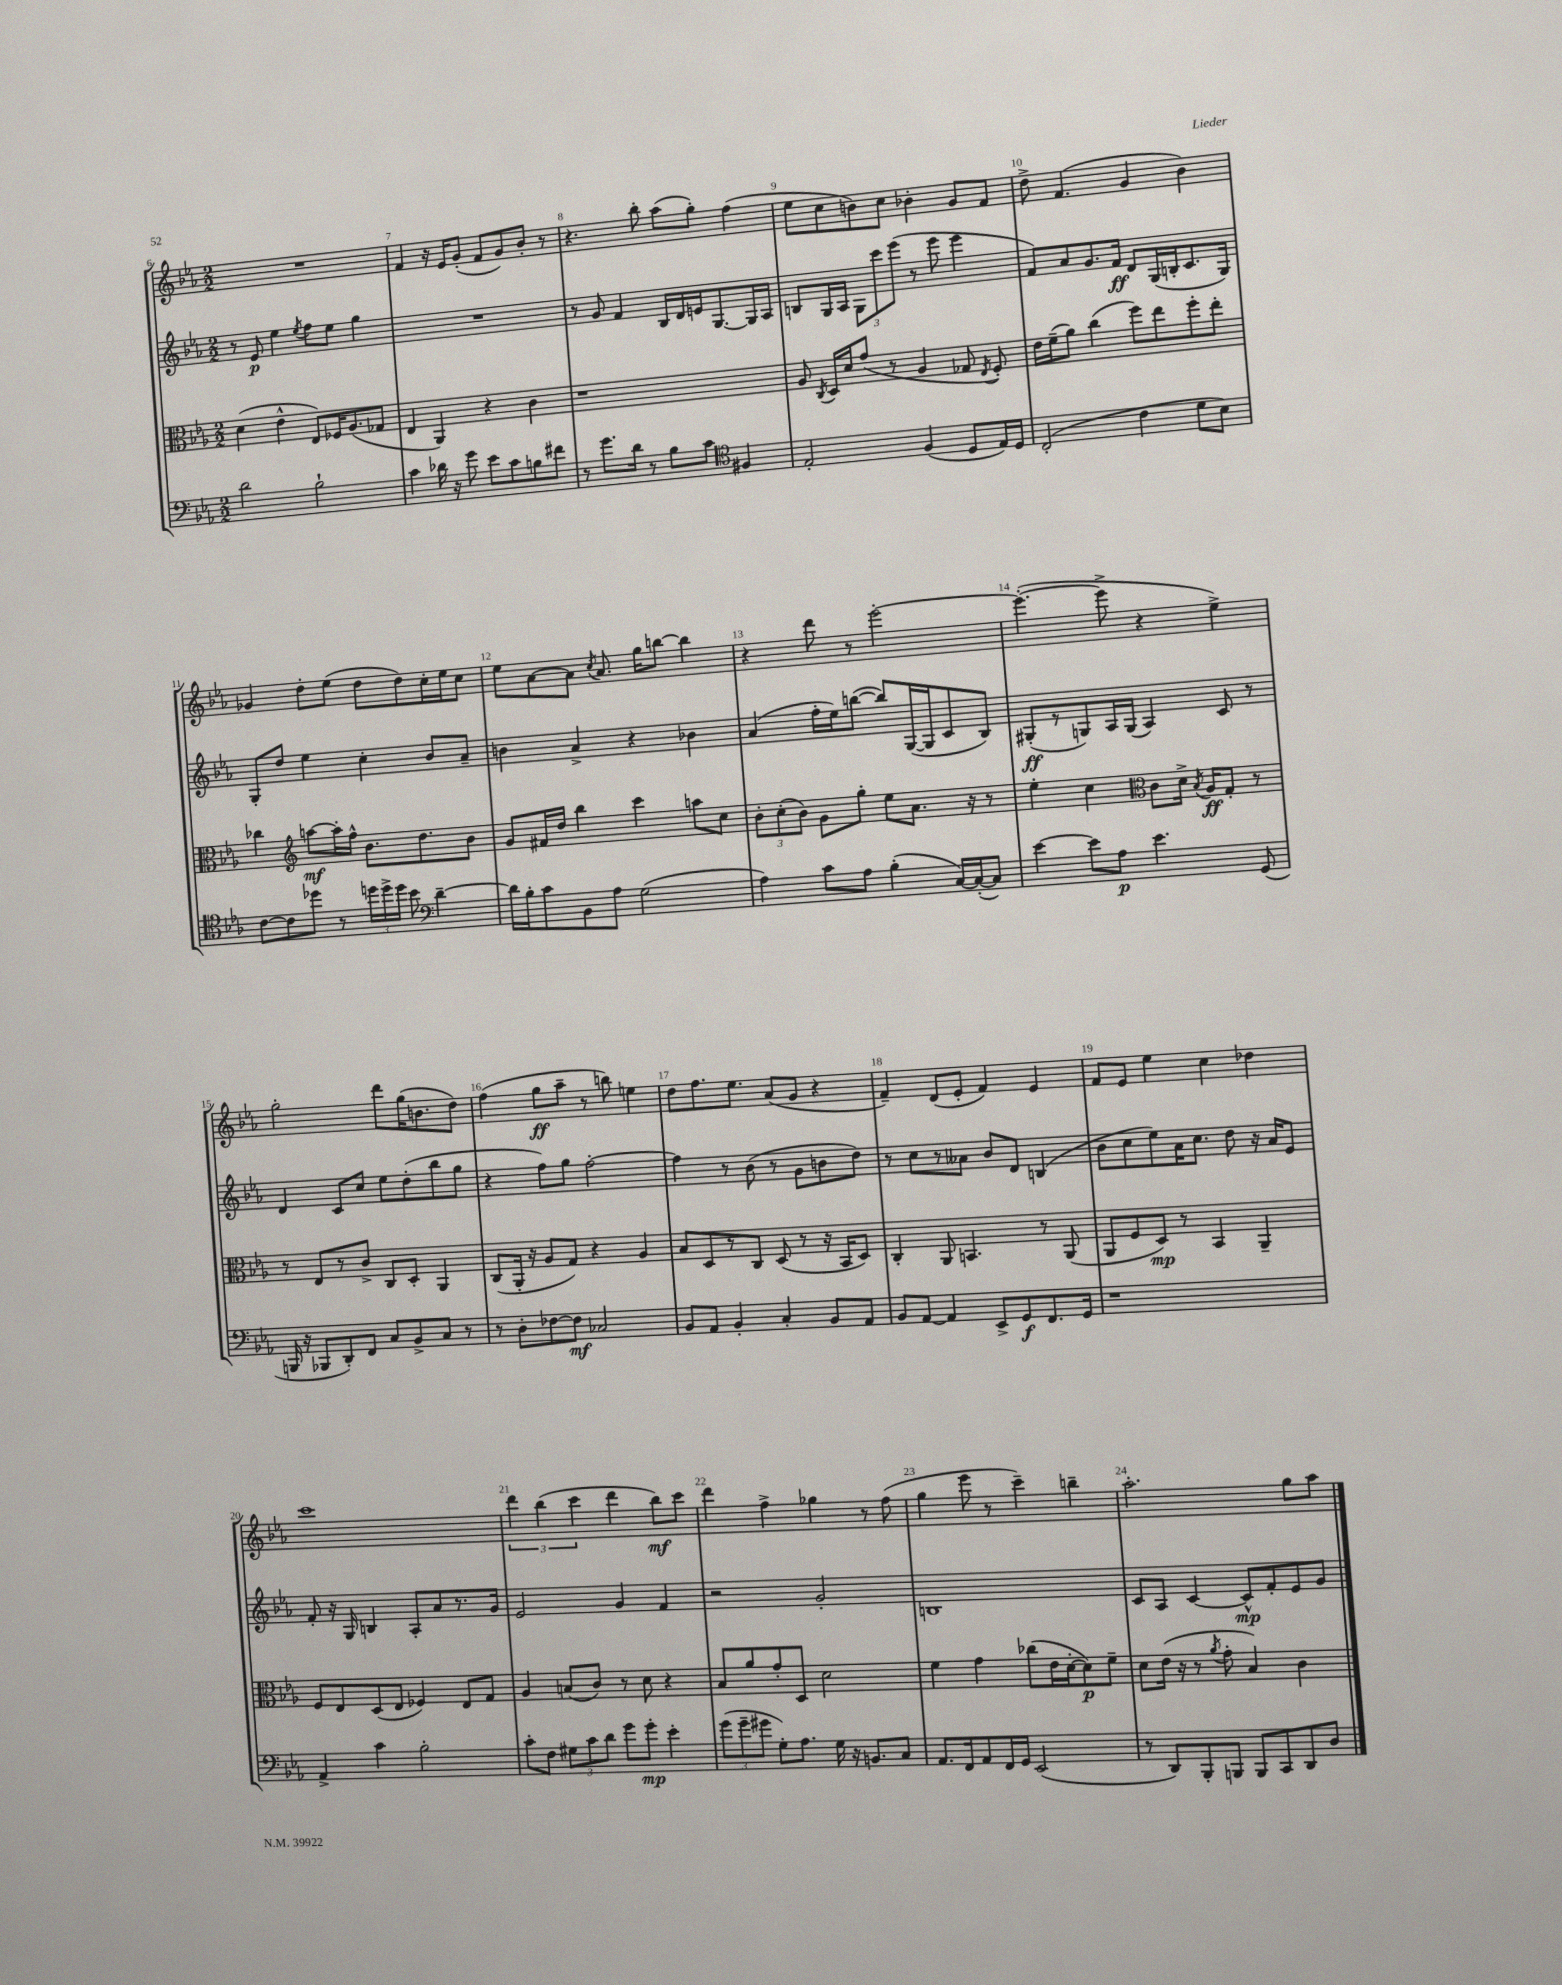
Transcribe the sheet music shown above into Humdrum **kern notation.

**kern	**kern	**kern	**kern
*staff4	*staff3	*staff2	*staff1
*clefF4	*clefC3	*clefG2	*clefG2
*k[b-e-a-]	*k[b-e-a-]	*k[b-e-a-]	*k[b-e-a-]
*M2/2	*M2/2	*M2/2	*M2/2
2d\	(4d\	8r	1r
.	.	8e-/	.
.	4e-^^\	4ee-\	.
.	.	8qee-/	.
2B-`\	8E-/L)	8ff\L	.
.	16F-/K	8ee-\J	.
.	(8.A-/	.	.
.	.	4gg\	.
.	8G-/J	.	.
=	=	=	=
4c\	4E-/	1r	4f/
16d-\	4AA-/)	.	16r
16r	.	.	16e-/LK
8g\	.	.	(8g'/J
8e-\L	4r	.	8f/L
8c\	.	.	8g/)
8B\	4c\	.	8b-'/J
8f#\J	.	.	8r
=	=	=	=
8r	1r	8r	4.r
8.g\L	.	8g/	.
.	.	4f/	.
16d\Jk	.	.	.
8r	.	.	8bb-'\
8B-\L	.	16B-/LL	(8aa-\L
.	.	16d/	.
8c\J	.	16e/J	8gg'\J)
.	.	[8.G/	.
*clefC4	*	*	*
4F#/	.	.	(4ff\
.	.	16G/]L	.
.	.	16A-/JJ	.
=	=	=	=
2E-'/	8A-/	8B/L	8ee-\L
.	8qC/	.	.
.	16D/LL	16G/L	8cc\
.	16d/J	16A-/JJ	.
.	(8g/J	12G\L	8b\)
.	.	12ccc\	.
.	8r	.	8cc\J
.	.	(12eee-\J	.
(4F/	4A-/	8r	4b-'\
.	.	8eee-\	.
8D/L	8G-/	4eee-\	8g/L
.	8qE-/	.	.
16E-/L)	8F'/)	.	8f/J
16D/JJ	.	.	.
=	=	=	=
(2C'/	16e-\LL	8f/L)	8dd^\
.	(16f~\J	.	.
.	8a-\J)	8a-/	(4.f/
.	(4cc\	8.g/	.
.	.	16f/Jk	.
4c\	8ff\L)	8d/L	4g/
.	8ee-\	(16G/L	.
.	.	16B'/J	.
8d\L	8ff'\	8.c/	4b-\)
8B-\J)	8ee-'\J	.	.
.	.	16G/Jk)	.
=	=	=	=
[8c\L	4cc-\	8G'/L	4g-/
8c\]	.	8dd/J	.
*	*clefG2	*	*
8dd-\J	[8aa\L	4ee-\	8dd'\L
8r	16aa'\]L	.	(8ee-\J
.	16ff^^\JJ	.	.
24dd\LL	8.b-\L	4cc'\	8dd\L
24dd^\	.	.	.
24dd\JJ	.	.	.
8b-\	.	.	8dd\)
.	8.dd\	.	.
*clefF4	*	*	*
[4d~\	.	8b-/L	16cc'\L
.	.	.	16ee-\J
.	8b-\J	8a-~/J	8cc\J
=	=	=	=
16d\]LL	8g/L	4b\	8ee-\L
16B-'\J	.	.	.
8c\	16f#/L	.	[8a-\
.	16dd/JJ	.	.
8BB-\	4bb-\	4a-^/	8a-\]J
.	.	.	8qcc/
8A-\J	.	.	8.a-/
(2G\	4ccc\	4r	.
.	.	.	16gg\LK
.	.	.	[8bb\J
.	8aa\L	4b-\	4bb\]
.	8cc\J	.	.
=	=	=	=
4A-\)	12b-'\L	(4a-/	4r
.	(12cc'\	.	.
.	12b-\J)	.	.
8c\L	8g\L	16ff'\LL	8ddd\
.	.	16ee-\J)	.
8A-\J	8gg'\J	([8bb\J	8r
(4B-'\	8ee-\L	8bb/]L)	[2eee-'\
.	8.a-\J	([16G/L	.
.	.	16G/]J	.
[16C/LL)	.	8c/	.
(16C'/_J	16r	.	.
8C/]J)	8r	8B-/J)	.
=	=	=	=
[4e-\	4ee-'\	(8G#'/L	(4.eee-'\_
.	.	8r	.
8e-\]L	4cc\	8G/)	.
8A-\J	.	16A-/L	8eee-^\]
.	.	(16G/JJ	.
*	*clefC3	*	*
4.e-\	8c\L	4A-/)	4r
.	16d^\Jk	.	.
.	8qB-/	.	.
.	16A-/LK	.	.
.	8G'/J	8c/	4ee-^\)
(8GG/	8r	8r	.
=	=	=	=
16BBB/	8r	4d/	2gg'\
16r	.	.	.
8BBB-/L	8E-/L	.	.
8DD'/)	8r	8c/L	.
8FF/J	8c^/J	8cc/J	.
8C/L	8C/L	8ee-\L	8ddd\L
8BB-^/	8D'/J	(8dd'\	(16gg\K
.	.	.	8.b\
8C/J	4AA-/	8bb-\	.
8r	.	8gg\J	8dd\J)
=	=	=	=
8r	(8C/L	4r	(4ff\
8D'\L	16AA-'/Jk	.	.
.	16r	.	.
[8F-\	8A-/L	8ff\L)	8gg\L
8F-\]J	8G/J)	8gg\J	8aa-~\J
2C-/	4r	[2ff'\	8r
.	.	.	8bb\)
.	4A-/	.	4ee\
=	=	=	=
8BB-/L	8B-/L	4ff\]	8dd\L
8AA-/J	8D/	.	8.ff\
4BB-'/	8r	8r	.
.	.	.	8.ee-\J
.	8C/J	(8b-\	.
4C'/	(8D/	8r	(8a-/L
.	8r	8g\L	8g/J
8BB-/L	16r	8b\	4r
.	16BB-/LK	.	.
8AA-/J	8D/J)	8dd\J)	.
=	=	=	=
8BB-/L	4C'/	8r	4f~/)
[8AA-/J	.	8cc\L	.
4AA-/]	8AA-/	8r	(8d/L
.	4.BB/	8a--\J	8e-'/J
8EE-^/L	.	8b-/L	4f/)
8GG/	.	8d/J	.
8.FF/	8r	(4B/	4e-/
.	(8AA-/	.	.
16GG/Jk	.	.	.
=	=	=	=
1r	8AA-/L	8b-\L	8f/L
.	8F/	8cc\	8e-/J
.	8D/J)	8ee-\)	4ee-\
.	8r	16a-\K	.
.	.	8.cc\J	.
.	4BB-/	.	4cc\
.	.	8dd\	.
.	4AA-~/	16r	4dd-\
.	.	16a-/LK	.
.	.	8e-/J	.
=	=	=	=
4AA-^/	8F/L	8f'/	1ccc
.	8E-/	16r	.
.	.	16G/	.
4c\	(8D/	4B/	.
.	8E-/J	.	.
2B-'\	4F-/)	8A-'/L	.
.	.	8a-/	.
.	8E-/L	8.r	.
.	8G/J	.	.
.	.	16g/Jk	.
=	=	=	=
8c'\L	4A-/	2e-/	6ddd\
8F\J	.	.	.
.	.	.	(6bb-\
12G#\L	(8B/L	.	.
12c\	.	.	6ccc\
.	8c/J)	.	.
12d\J	.	.	.
8g\L	8r	4g/	4ddd\
8g'\J	8d\	.	.
4e-'\	4r	4f/	8bb-\L)
.	.	.	8ccc\J
=	=	=	=
(12g\L	8B-/L	2r	4ddd\
12g~\	.	.	.
.	8a-/	.	.
12g#\J	.	.	.
8G'\L)	8g'/	.	4ff^\
8.A-\J	8D/J	.	.
.	2d\	2g'/	4gg-\
16G\	.	.	.
16r	.	.	.
8.BB/L	.	.	.
.	.	.	8r
8C/J	.	.	(8ff\
=	=	=	=
8.AA-/L	4f\	1B	4gg\
16FF/k	.	.	.
8AA-/	4g\	.	8eee-\
16FF/L	.	.	8r
16GG/JJ	.	.	.
(2EE-/	(8cc-\L	.	4ccc~\)
.	16e-\L	.	.
.	[16d'\J	.	.
.	8d\])	.	4bb~\
.	8f~\J	.	.
=	=	=	=
8r	8d\L	8c/L	2.aa-'\
8DD/L)	(16e-\Jk	8A-/J	.
.	16r	.	.
8BBB-'/	8r	[4c/	.
.	8qa-/	.	.
8BBB/J	8g'\	.	.
8BBB/L	4B-/)	8c^^/]L	.
8CC/	.	8f'/	.
8DD/	4c\	8e-/	8gg\L
8D/J	.	8g/J	8aa-\J
==	==	==	==
*-	*-	*-	*-
